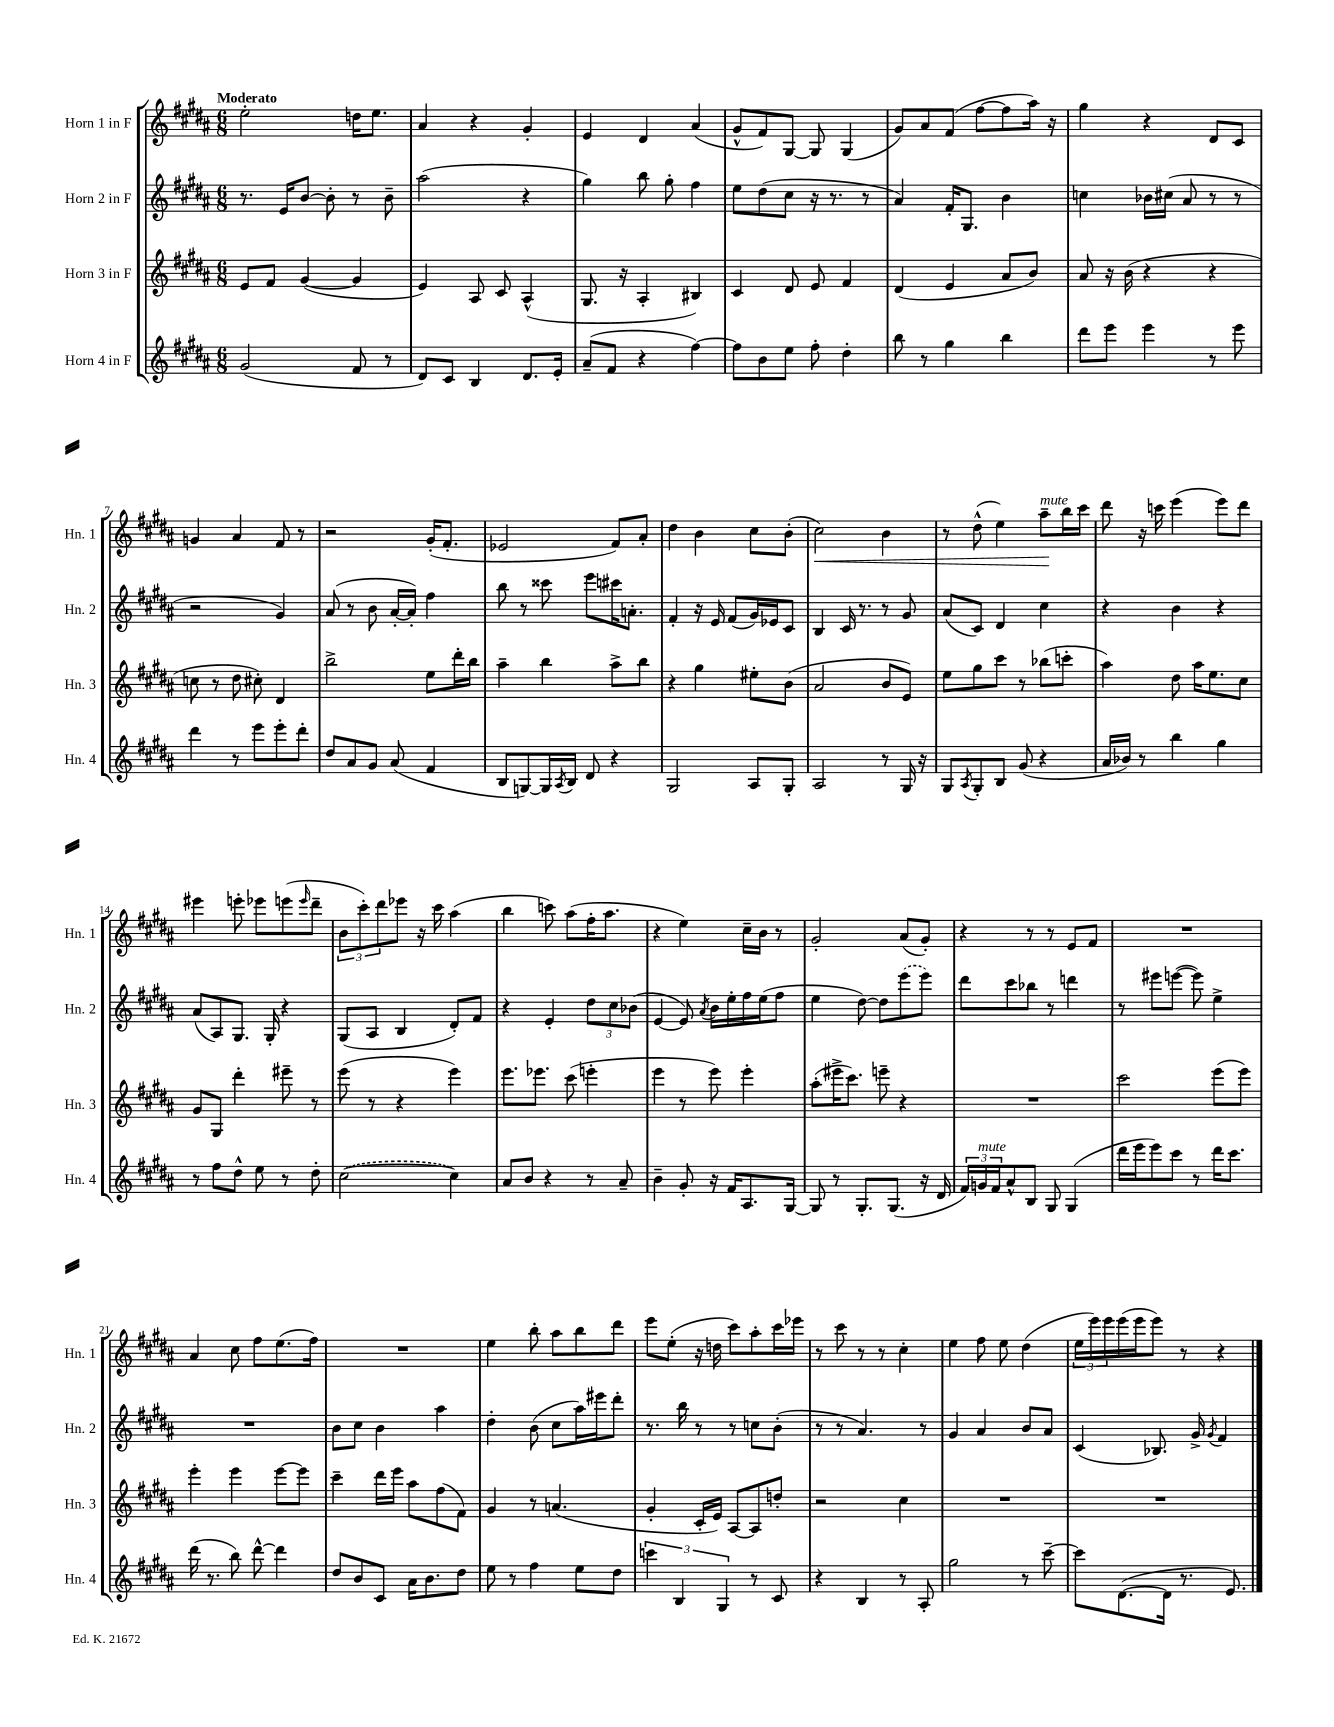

**kern	**kern	**kern	**kern
*staff4	*staff3	*staff2	*staff1
*clefG2	*clefG2	*clefG2	*clefG2
*k[f#c#g#d#a#]	*k[f#c#g#d#a#]	*k[f#c#g#d#a#]	*k[f#c#g#d#a#]
*M6/8	*M6/8	*M6/8	*M6/8
(2g#	8e	8.r	2ee'
.	8f#	.	.
.	.	16e	.
.	([4g#	[8b	.
.	.	8b']	.
8f#	4g#]	8r	16dd
.	.	.	8.ee
8r	.	8b~	.
=	=	=	=
8d#)	4e)	(2aa#	4a#
8c#	.	.	.
4B	8A#	.	4r
.	8c#	.	.
8.d#	(4A#^^	4r	4g#'
16e'	.	.	.
=	=	=	=
(8a#~	8.G#	4gg#)	4e
8f#	.	.	.
.	16r	.	.
4r	4A#'	8bb	4d#
.	.	8gg#'	.
[4ff#)	4B#)	4ff#	(4a#
=	=	=	=
8ff#]	4c#	8ee	8g#^^
8b	.	(8dd#	8f#)
8ee	8d#	8cc#	[8G#
8ff#'	8e	16r	8G#]
.	.	8.r	.
4dd#'	4f#	.	(4G#
.	.	8r	.
=	=	=	=
8bb	(4d#	4a#)	8g#)
8r	.	.	8a#
4gg#	4e	16f#'	(8f#
.	.	8.G#	.
.	.	.	[8ff#
4bb	8a#	4b	8ff#]
.	8b)	.	16aa#)
.	.	.	16r
=	=	=	=
8ddd#	8a#	4cc	4gg#
8eee	16r	.	.
.	(16b	.	.
4eee	4r	16b-	4r
.	.	(16cc#	.
.	.	8a#	.
8r	4r	8r	8d#
8eee	.	8r	8c#
=	=	=	=
4ddd#	8cc	2r	4g
.	8r	.	.
8r	8dd#	.	4a#
8eee	8cc#')	.	.
8eee'	4d#	4g#)	8f#
8ddd#'	.	.	8r
=	=	=	=
8dd#	2bb^	(8a#	2r
8a#	.	8r	.
8g#	.	8b	.
(8a#	.	[16a#'	.
.	.	16a#'])	.
4f#	8ee	4ff#	(16g#'
.	.	.	8.f#'
.	16ddd#'	.	.
.	16bb	.	.
=	=	=	=
8B	4aa#~	8bb	2e-
[8G)	.	8r	.
16G]	4bb	8ccc##	.
8qA#	.	.	.
16B	.	.	.
8d#	.	8eee	.
4r	8aa#^	16ccc#	8f#)
.	.	8.a'	.
.	8bb	.	8a#'
=	=	=	=
2G#	4r	4f#'	4dd#
.	4gg#	16r	4b
.	.	16e	.
.	.	(8f#	.
8A#	8ee#'	16g#)	8cc#
.	.	16e-	.
8G#'	(8b	8c#	(8b'
=	=	=	=
2A#	2a#	4B	2cc#)
.	.	16c#	.
.	.	8.r	.
8r	8b	8r	4b
16G#	8e)	8g#	.
16r	.	.	.
=	=	=	=
8G#	8ee	(8a#	8r
8qA#	.	.	.
8G#'	8gg#	8c#)	(8dd#^^
8B	8ccc#	4d#	4ee)
(8g#	8r	.	.
4r	(8bb-	4cc#	8aa#~
.	8ccc'	.	16bb
.	.	.	16ccc#
=	=	=	=
16a#	4aa#)	4r	8ddd#
16b-)	.	.	.
8r	.	.	16r
.	.	.	16ccc
4bb	8dd#	4b	(4eee
.	16aa#	.	.
.	8.ee	.	.
4gg#	.	4r	8eee)
.	8cc#	.	8ddd#
=	=	=	=
8r	8g#	(8a#	4eee#
8ff#	8G#	8A#)	.
8dd#^^	4ddd#'	8.G#	8eee'
8ee	.	.	8eee-
.	.	16G#'	.
8r	8eee#~	4r	(8eee
.	.	.	16qqeee
8dd#'	8r	.	8ddd#~
=	=	=	=
([2cc#	(8eee	(8G#	12b
.	.	.	12ccc#')
.	8r	8A#	.
.	.	.	12ddd#
.	4r	4B	8eee-
.	.	.	16r
.	.	.	16ccc#
4cc#])	4eee)	8d#')	(4aa#
.	.	8f#	.
=	=	=	=
8a#	8.eee	4r	4bb
8b	.	.	.
.	8.eee-	.	.
4r	.	4e'	8ccc)
.	(8ccc#	.	(8aa#
8r	4eee'	12dd#	16ff#'
.	.	.	8.aa#
.	.	12cc#	.
8a#~	.	.	.
.	.	(12b-	.
=	=	=	=
4b~	4eee	[4e	4r
8g#'	8r	8e])	4ee)
.	.	8qa#	.
16r	8eee)	16b	.
16f#	.	16ee'	.
8.A#	4eee'	16ff#	16cc#~
.	.	(16ee	16b
.	.	8ff#	8r
[16G#	.	.	.
=	=	=	=
8G#]	(8aa#'	4ee	2g#'
8r	16eee#^	.	.
.	8.ccc#)	.	.
8.G#'	.	[8dd#)	.
.	8eee~	8dd#]	.
(8.G#	.	.	.
.	4r	(8eee	(8a#
16r	.	8eee)	8g#')
16d#	.	.	.
=	=	=	=
24f#)	2.r	8ddd#	4r
24g	.	.	.
24f#	.	.	.
8a#^^	.	8ccc#	.
8B	.	8bb-	8r
8G#	.	8r	8r
(4G#	.	4ddd	8e
.	.	.	8f#
=	=	=	=
16ddd#	2ccc#	8r	2.r
16eee	.	.	.
8eee)	.	8eee#	.
8ccc#	.	([8eee	.
8r	.	8eee])	.
16ddd#	(8eee	4ee^	.
8.ccc#	.	.	.
.	8eee)	.	.
=	=	=	=
(16ddd#	4eee'	2.r	4a#
8.r	.	.	.
8bb)	4eee	.	8cc#
[8ddd#^^	.	.	8ff#
4ddd#]	[8eee	.	(8.ee
.	8eee]	.	.
.	.	.	16ff#)
=	=	=	=
8dd#	4ccc#~	8b	2.r
8b	.	8cc#	.
8c#	16ddd#	4b	.
.	16eee	.	.
16a#	8aa#	.	.
8.b	.	.	.
.	(8ff#	4aa#	.
8dd#	8f#)	.	.
=	=	=	=
8ee	4g#	4dd#'	4ee
8r	.	.	.
4ff#	8r	(8b	8bb'
.	(4.a	8cc#	8aa#
8ee	.	16aa#)	8bb
.	.	16eee#	.
8dd#	.	8ddd#'	8ddd#
=	=	=	=
6ccc	4g#'	8.r	8eee
.	.	.	(8ee'
6B	.	.	.
.	.	16bb	.
.	16c#'	8r	16r
.	16e)	.	16dd
6G#	.	.	.
.	[8A#	8r	8ccc#)
8r	8A#]	8cc	8aa#'
8c#	8dd'	(8b'	16ccc#
.	.	.	16eee-
=	=	=	=
4r	2r	8r	8r
.	.	8r	8ccc#
4B	.	4.a#)	8r
.	.	.	8r
8r	4cc#	.	4cc#'
8A#'	.	8r	.
=	=	=	=
2gg#	2.r	4g#	4ee
.	.	4a#	8ff#
.	.	.	8ee
8r	.	8b	(4dd#
[8ccc#~	.	8a#	.
=	=	=	=
8ccc#]	2.r	(4c#	24ee
.	.	.	24eee)
.	.	.	24eee
([8.d#	.	.	(16eee
.	.	.	16eee
.	.	8.B-)	8eee)
16d#]	.	.	.
8.r	.	.	8r
.	.	16g#^	.
.	.	8qg#	.
.	.	4f#	4r
8.e)	.	.	.
==	==	==	==
*-	*-	*-	*-
